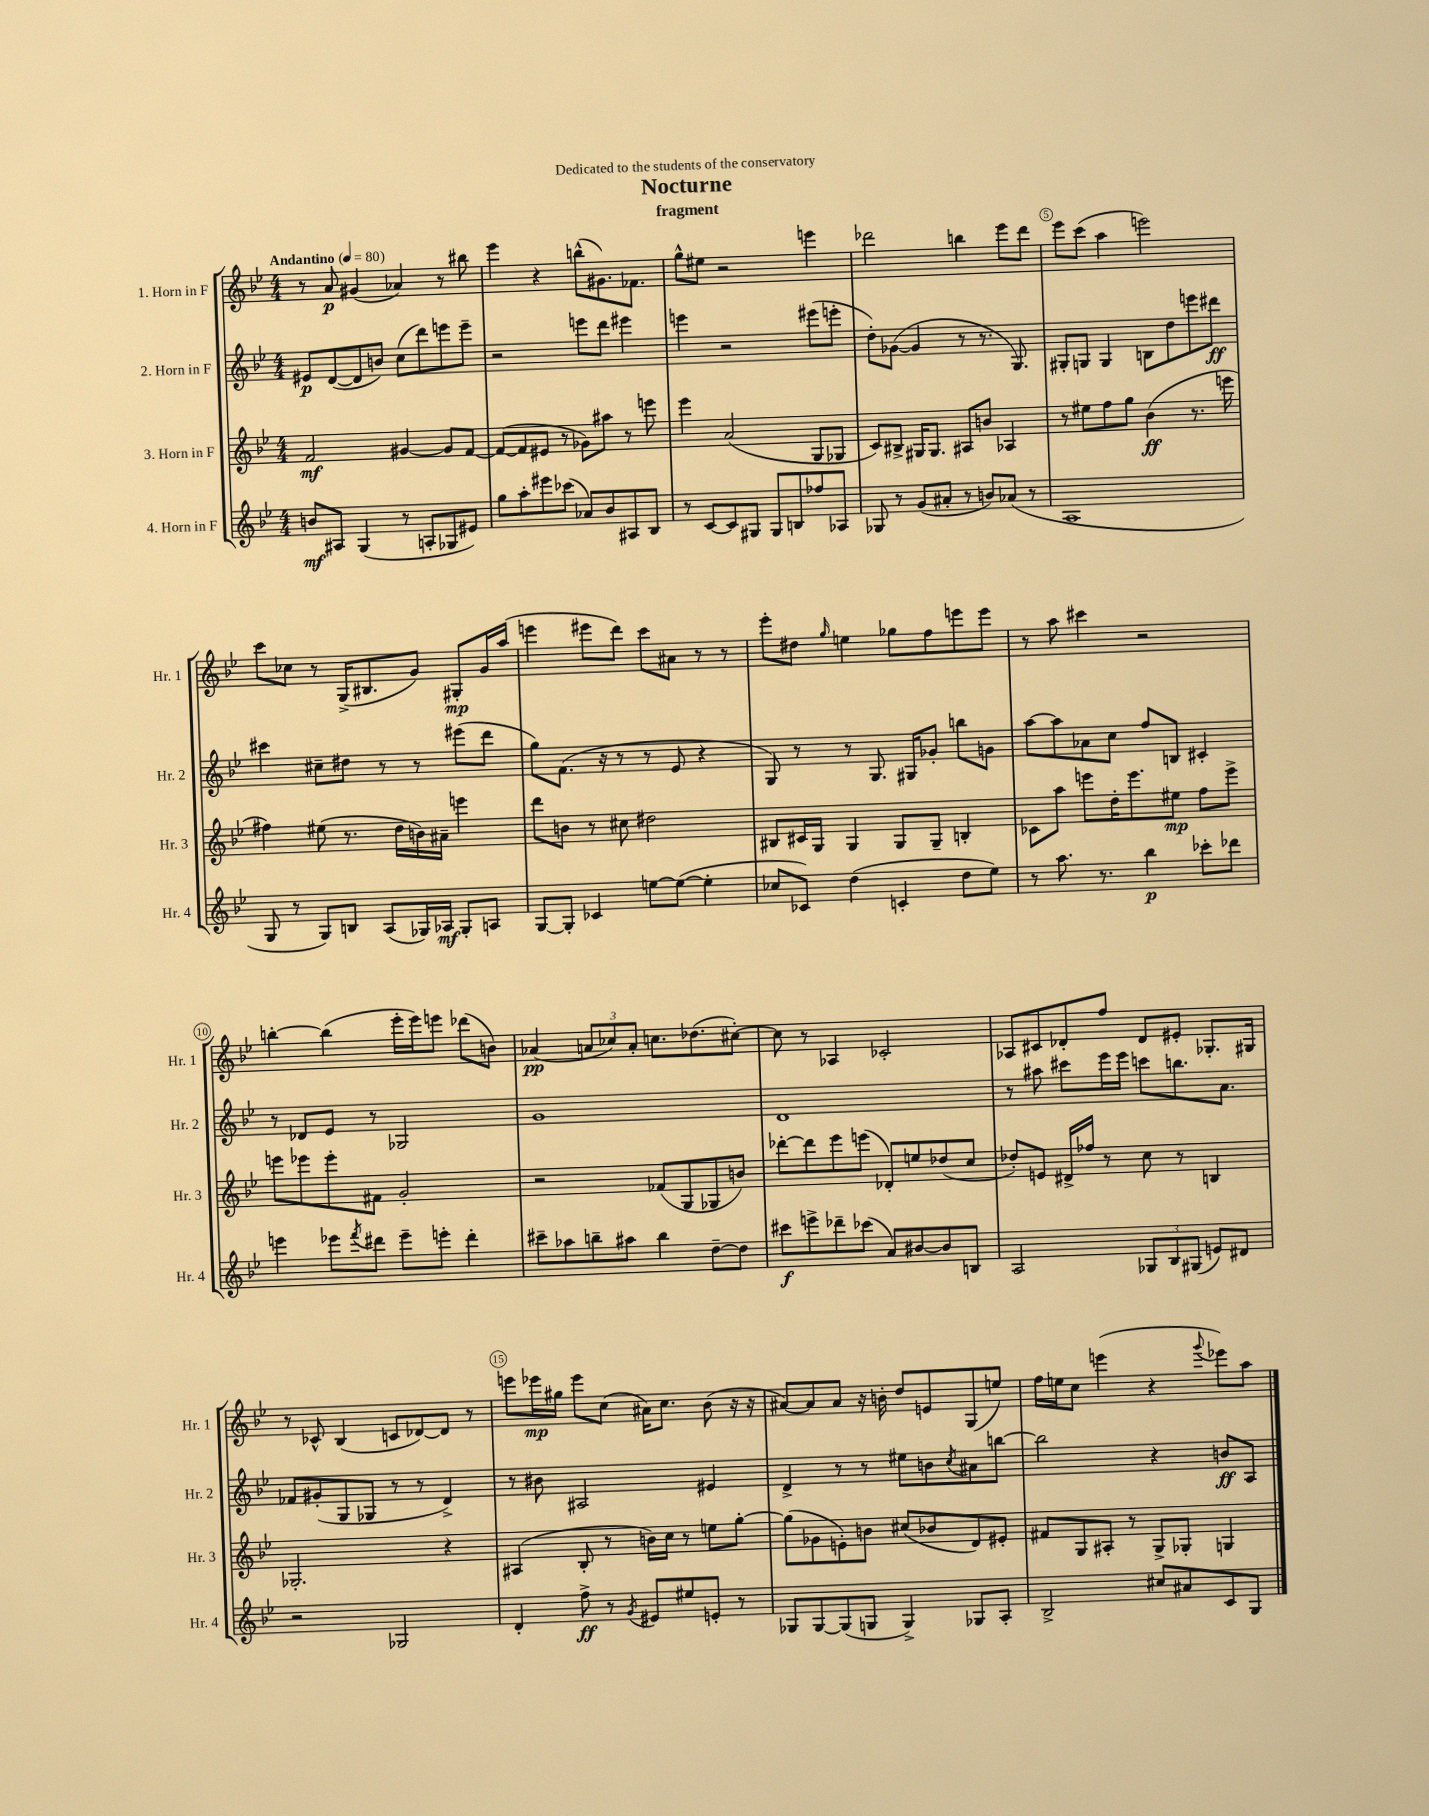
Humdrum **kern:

**kern	**dynam	**kern	**dynam	**kern	**dynam	**kern	**dynam
*part4	*part4	*part3	*part3	*part2	*part2	*part1	*part1
*staff4	*staff4	*staff3	*staff3	*staff2	*staff2	*staff1	*staff1
*I"4. Horn in F	*	*I"3. Horn in F	*	*I"2. Horn in F	*	*I"1. Horn in F	*
*I'Hr. 4	*	*I'Hr. 3	*	*I'Hr. 2	*	*I'Hr. 1	*
*clefG2	*	*clefG2	*	*clefG2	*	*clefG2	*
*k[b-e-]	*	*k[b-e-]	*	*k[b-e-]	*	*k[b-e-]	*
*M4/4	*	*M4/4	*	*M4/4	*	*M4/4	*
*MM80	*	*MM80	*	*MM80	*	*MM80	*
=1	=1	=1	=1	=1	=1	=1	=1
!	!	!	!	!	!	!LO:TX:a:B:t=Andantino	!
8bn/L	mf	2f/	mf	8e#X/L	p	8r	.
8A#X/J	.	.	.	([8d/	.	8a/	p
(4G/	.	.	.	8d/]	.	(4g#X/	.
.	.	.	.	8bn/J)	.	.	.
8r	.	[4g#X/	.	(8cc\L	.	4a-X/)	.
8An'/L	.	.	.	8ddd\)	.	.	.
8G-X/	.	8g#/L]	.	8eeen\	.	8r	.
8e#X/J)	.	[8f/J	.	8eee~\J	.	8bb#X\	.
=2	=2	=2	=2	=2	=2	=2	=2
8gg\L	.	(8f/L_	.	2r	.	4eee-\	.
8aa'\	.	8f/]	.	.	.	.	.
8eee#X\	.	8e#X/J	.	.	.	4r	.
(8ccc-X\J	.	8r	.	.	.	.	.
8a-X/L)	.	8g-X\L)	.	8eeen\L	.	(8bbn^^\L	.
8b-/	.	8aa#X\J	.	8ddd\J	.	8.g#X\)	.
8A#X/	.	8r	.	4eee#X\	.	.	.
.	.	.	.	.	.	8.f-X\J	.
8B-/J	.	8eeen\	.	.	.	.	.
=3	=3	=3	=3	=3	=3	=3	=3
8r	.	4eee-\	.	4eeen\	.	8gg^^\L	.
[8c/L	.	.	.	.	.	8ee#X\J	.
8c/]	.	(2a/	.	2r	.	2r	.
8G#X/J	.	.	.	.	.	.	.
8G#/L	.	.	.	.	.	.	.
8Bn/	.	.	.	.	.	.	.
8ff-X/	.	8G/L	.	(8eee#X\L	.	4eeen\	.
8A-X/J	.	8G-X/J	.	8eeen'\J	.	.	.
=4	=4	=4	=4	=4	=4	=4	=4
8G-X/	.	8c/L)	.	8dd'\L)	.	2ddd-X\	.
8r	.	8B#X^/J	.	([8g-X\J	.	.	.
(8g/L	.	16G#X/KL	.	4g-/]	.	.	.
.	.	8.G#/J	.	.	.	.	.
8a#X'/J	.	.	.	.	.	.	.
8r	.	8A#X/L	.	8r	.	4bbn\	.
8bn/L)	.	8bn/J	.	8.r	.	.	.
(8a-X/J	.	4A-X/	.	.	.	8eee-\L	.
.	.	.	.	8.G/)	.	.	.
8r	.	.	.	.	.	8ddd-\J	.
=5	=5	=5	=5	=5	=5	=5	=5
1A	.	8r	.	8G#X'/L	.	8eee-\L	.
.	.	8ee#X\L	.	8Gn/J	.	(8ccc\J	.
.	.	8ff\	.	4G/	.	4aa\	.
.	.	8gg\J	.	.	.	.	.
.	.	(4b-\	ff	8Bn\L	.	2eeen\)	.
.	.	.	.	8dd\	.	.	.
.	.	8.r	.	8eeen\	.	.	.
.	.	.	.	8ddd#X\J	ff	.	.
.	.	16eeen\	.	.	.	.	.
!!LO:LB:g=z
=6	=6	=6	=6	=6	=6	=6	=6
8G/	.	4ff#X\)	.	4ccc#X\	.	8ccc\L	.
8r	.	.	.	.	.	8cc-X\J	.
8G/L)	.	(8ee#X\	.	8cc#X~\L	.	8r	.
8Bn/J	.	8.r	.	8dd#X\J	.	(16G^/KL	.
.	.	.	.	.	.	8.B#X/	.
(8A/L	.	.	.	8r	.	.	.
.	.	16dd\LL	.	.	.	.	.
16G-X/L)	.	16bn\)	.	8r	.	8g/J)	.
16A-X/JJ	mf	16a#X~\JJ	.	.	.	.	.
8G-'/L	.	4eeen\	.	(8eee#X\L	.	8G#X'/L	mp
8An/J	.	.	.	8ddd\J	.	16g/L	.
.	.	.	.	.	.	(16aa/JJ	.
=7	=7	=7	=7	=7	=7	=7	=7
[8G/L	.	8ddd\L	.	8gg\L)	.	4eeen\	.
8G'/J]	.	8bn\J	.	(8.f\J	.	.	.
4c-X/	.	8r	.	.	.	8eee#X\L	.
.	.	.	.	16r	.	.	.
.	.	8cc#X\	.	8r	.	8ddd\J)	.
[8een\L	.	2dd#X\	.	8r	.	8ccc\L	.
(8ee\J_	.	.	.	8e-/	.	8a#X\J	.
4ee'\]	.	.	.	4r	.	8r	.
.	.	.	.	.	.	8r	.
=8	=8	=8	=8	=8	=8	=8	=8
8cc-X/L	.	8B#X/L	.	8G/)	.	8eee-'\L	.
8c-X/J)	.	16c#X/L	.	8r	.	8dd#X\J	.
.	.	16G/JJ	.	.	.	.	.
.	.	.	.	.	.	16qqgg/	.
(4dd\	.	4G/	.	8r	.	4een\	.
.	.	.	.	8.G/	.	.	.
4cn'/	.	8G/L	.	.	.	8gg-X\L	.
.	.	.	.	16G#X/KL	.	.	.
.	.	8G~/J	.	8g-X'/J	.	8ff\	.
8dd\L	.	4Bn'/	.	8bbn\L	.	8eeen\	.
8ee-\J)	.	.	.	8gn\J	.	8eee\J	.
=9	=9	=9	=9	=9	=9	=9	=9
8r	.	8c-X\L	.	[8aa\L	.	8r	.
8.aa\	.	8aa\J	.	8aa\]	.	8aa\	.
.	.	8eeen\L	.	8a-X\	.	4ccc#X\	.
8.r	.	.	.	.	.	.	.
.	.	16dd'\K	.	8cc\J	.	.	.
.	.	8.eee\	.	.	.	.	.
4bb-\	p	.	.	8ff/L	.	2r	.
.	.	8ee#X\J	mp	8Bn/J	.	.	.
8ccc-X'\L	.	8ff\L	.	4c#X'/	.	.	.
8ddd-X\J	.	8eee^\J	.	.	.	.	.
!!LO:LB:g=z
=10	=10	=10	=10	=10	=10	=10	=10
4eeen\	.	8eeen\L	.	8r	.	[4bbn'\	.
.	.	8eee-X\	.	8d-X/L	.	.	.
8eee-X\L	.	8eee-'\	.	8e-/J	.	(4bb\]	.
8qfff/	.	.	.	.	.	.	.
8ddd#X\J	.	8f#X\J	.	8r	.	.	.
8eee-~\L	.	2g'/	.	2G-X/	.	16eee-'\LL	.
.	.	.	.	.	.	16eee-\J)	.
8eeen'\J	.	.	.	.	.	8eeen\J	.
4ddd#'\	.	.	.	.	.	(8ddd-X\L	.
.	.	.	.	.	.	8bn\J)	.
=11	=11	=11	=11	=11	=11	=11	=11
8ccc#X~\L	.	2r	.	1g	.	(4a-X/	pp
8aa-X\	.	.	.	.	.	.	.
8bbn~\	.	.	.	.	.	12an/L	.
.	.	.	.	.	.	12cc-X/)	.
8aa#X\J	.	.	.	.	.	.	.
.	.	.	.	.	.	12a'/J	.
4bb\	.	(8f-X/L	.	.	.	8.ccn\L	.
.	.	8G/	.	.	.	.	.
.	.	.	.	.	.	(8.dd-X\	.
[8dd~\L	.	8G-X/	.	.	.	.	.
8dd\J]	.	8bn/J)	.	.	.	[8cc#X'\J)	.
=12	=12	=12	=12	=12	=12	=12	=12
8ccc#X\L	f	[8ddd-X'\L	.	1d	.	8cc#\]	.
8eeen^\	.	8ddd-\]	.	.	.	8r	.
8ddd-X~\	.	8eee-\	.	.	.	4A-X/	.
(8ccc-X\J	.	(8eeen\J	.	.	.	.	.
8a/L)	.	8d-X'/L)	.	.	.	2c-X'/	.
[8b#X/	.	8een/	.	.	.	.	.
8b#/]	.	(8dd-X/	.	.	.	.	.
8Bn/J	.	8cc/J	.	.	.	.	.
=13	=13	=13	=13	=13	=13	=13	=13
2A/	.	8dd-X'/L)	.	8r	.	8A-X/L	.
.	.	8en/J	.	8aa#X\	.	8c#X/	.
.	.	16d#X^/LL	.	8ccc#X\L	.	8d-X'/	.
.	.	16ff-X/JJ	.	.	.	.	.
.	.	8r	.	16eee-\L	.	8ff/J	.
.	.	.	.	16eee-\JJ	.	.	.
12G-X/L	.	8cc\	.	8cccn\L	.	8d-/L	.
12B-/	.	.	.	.	.	.	.
.	.	8r	.	8.bbn\	.	8e#X'/J	.
(12G#X/J	.	.	.	.	.	.	.
8en/L)	.	4Bn/	.	.	.	8.G-X'/L	.
.	.	.	.	8.a\J	.	.	.
8d#X/J	.	.	.	.	.	.	.
.	.	.	.	.	.	16G#X/Jk	.
!!LO:LB:g=z
=14	=14	=14	=14	=14	=14	=14	=14
2r	.	2.G-X'/	.	8f-X/L	.	8r	.
.	.	.	.	(8g#X'/	.	8c-X^^/	.
.	.	.	.	8G/	.	(4B-/	.
.	.	.	.	8G-X/J	.	.	.
2G-X/	.	.	.	8r	.	8cn/L	.
.	.	.	.	8r	.	[8d-X/)	.
.	.	4r	.	4d^/)	.	8d-/J]	.
.	.	.	.	.	.	8r	.
=15	=15	=15	=15	=15	=15	=15	=15
4d'/	.	(4A#X/	.	8r	.	8eeen\L	.
.	.	.	.	8b#X\	.	16eee-X\L	mp
.	.	.	.	.	.	16gg#X\JJ	.
8ff^\	ff	8B-'/	.	2A#X/	.	8eee-\L	.
8r	.	8r	.	.	.	(8cc\J	.
8qg/	.	.	.	.	.	.	.
8e#X/L	.	16bn\LL)	.	.	.	16a#X\KL)	.
.	.	16cc\JJ	.	.	.	8.cc\J	.
8ee#X/	.	8r	.	.	.	.	.
8en'/J	.	8een\L	.	4e#X/	.	(8b-\	.
8r	.	[8gg'\J	.	.	.	16r	.
.	.	.	.	.	.	16r	.
=16	=16	=16	=16	=16	=16	=16	=16
8G-X/L	.	(8gg\L]	.	4d^/	.	[8a#X/L)	.
[8G-/	.	8g-X\	.	.	.	8a#/]	.
(8G-/]	.	8en'\)	.	8r	.	8a#/J	.
8Gn/J	.	8bn\J	.	8r	.	16r	.
.	.	.	.	.	.	16bn'\	.
4G^/)	.	(8cc#X/L	.	8ee#X\L	.	8dd/L	.
.	.	8b-X/	.	8bn\	.	8en/	.
.	.	.	.	8qcc/	.	.	.
8G-X/L	.	8d/)	.	8a#X\	.	(8G/	.
8A'/J	.	8e#X'/J	.	[8bbn\J	.	8een/J)	.
=17	=17	=17	=17	=17	=17	=17	=17
2B-^/	.	8f#X/L	.	2bb\]	.	16ff\LL	.
.	.	.	.	.	.	16een\J	.
.	.	8G/	.	.	.	8cc\J	.
.	.	8A#X'/J	.	.	.	(4eeen\	.
.	.	8r	.	.	.	.	.
8cc#X/L	.	8G^/L	.	4r	.	4r	.
8a#X/	.	8G-X'/J	.	.	.	.	.
.	.	.	.	.	.	8qqggg/	.
8c/	.	4Gn/	.	8bn/L	ff	8eee-X\L)	.
8G/J	.	.	.	8A/J	.	8aa\J	.
==	==	==	==	==	==	==	==
*-	*-	*-	*-	*-	*-	*-	*-
